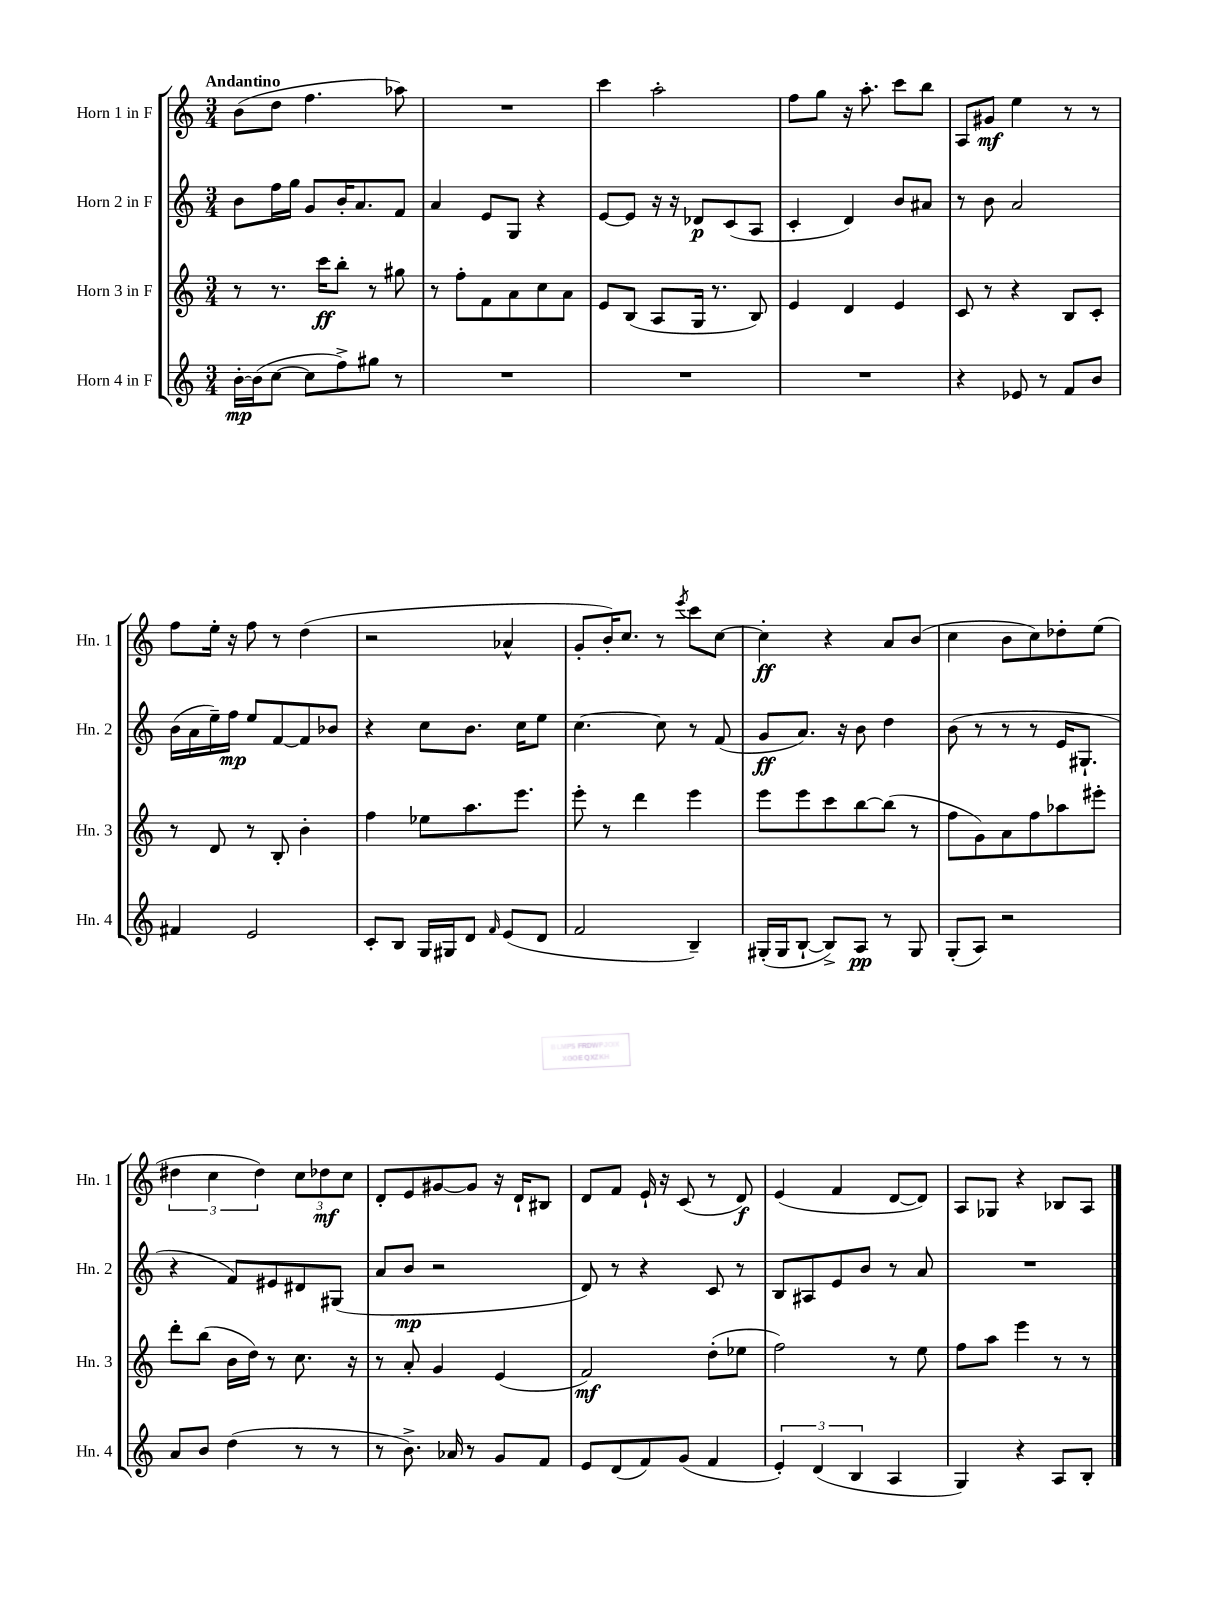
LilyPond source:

<<
\new StaffGroup <<
\new Staff = "s0" \with { instrumentName = "Horn 1 in F" shortInstrumentName = "Hn. 1" } {
    \clef treble \key c \major \numericTimeSignature \time 3/4 \tempo "Andantino"
    b'8( d''8 f''4. aes''8) |
    R2. |
    c'''4 a''2-. |
    f''8 g''8 r16 a''8.-. c'''8 b''8 |
    a8 gis'8\mf e''4 r8 r8 |
    f''8 e''16-. r16 f''8 r8 d''4( |
    r2 aes'4-^ |
    g'8-. b'16-.) c''8. r8 \acciaccatura { e'''8 } c'''8 c''8~ |
    c''4-.\ff r4 a'8 b'8( |
    c''4 b'8 c''8) des''8-. e''8( |
    \tuplet 3/2 { dis''4 c''4 dis''4) } \tuplet 3/2 { c''8 des''8\mf c''8 } |
    d'8-. e'8 gis'8~ gis'8 r16 d'16-! bis8 |
    d'8 f'8 e'16-! r16 c'8( r8 d'8\f) |
    e'4( f'4 d'8~ d'8) |
    a8 ges8 r4 bes8 a8 \bar "|." |
}
\new Staff = "s1" \with { instrumentName = "Horn 2 in F" shortInstrumentName = "Hn. 2" } {
    \clef treble \key c \major \numericTimeSignature \time 3/4
    b'8 f''16 g''16 g'8 b'16-. a'8. f'8 |
    a'4 e'8 g8 r4 |
    e'8~ e'8 r16 r16 des'8\p c'8( a8 |
    c'4-. d'4) b'8 ais'8 |
    r8 b'8 a'2 |
    b'16( a'16 e''16--) f''16\mp e''8 f'8~ f'8 bes'8 |
    r4 c''8 b'8. c''16 e''8 |
    c''4.~ c''8 r8 f'8( |
    g'8\ff a'8.) r16 b'8 d''4 |
    b'8( r8 r8 r8 e'16 gis8.-! |
    r4 f'8) eis'8 dis'8 gis8( |
    a'8 b'8\mp r2 |
    d'8) r8 r4 c'8 r8 |
    b8 ais8 e'8 b'8 r8 a'8 |
    R2. \bar "|." |
}
\new Staff = "s2" \with { instrumentName = "Horn 3 in F" shortInstrumentName = "Hn. 3" } {
    \clef treble \key c \major \numericTimeSignature \time 3/4
    r8 r8. c'''16\ff b''8-. r8 gis''8 |
    r8 f''8-. f'8 a'8 c''8 a'8 |
    e'8 b8( a8 g16 r8. b8) |
    e'4 d'4 e'4 |
    c'8 r8 r4 b8 c'8-. |
    r8 d'8 r8 b8-. b'4-. |
    f''4 ees''8 a''8. e'''8. |
    e'''8-. r8 d'''4 e'''4 |
    e'''8 e'''8 c'''8 b''8~ b''8( r8 |
    f''8 g'8) a'8 f''8 aes''8 eis'''8-. |
    d'''8-. b''8( b'16 d''16) r8 c''8. r16 |
    r8 a'8-. g'4 e'4( |
    f'2\mf) d''8-.( ees''8 |
    f''2) r8 e''8 |
    f''8 a''8 e'''4 r8 r8 \bar "|." |
}
\new Staff = "s3" \with { instrumentName = "Horn 4 in F" shortInstrumentName = "Hn. 4" } {
    \clef treble \key c \major \numericTimeSignature \time 3/4
    b'16~-.\mp b'16( c''8~ c''8 f''8->) gis''8 r8 |
    R2. |
    R2. |
    R2. |
    r4 ees'8 r8 f'8 b'8 |
    fis'4 e'2 |
    c'8-. b8 g16 gis16 d'8 \grace { f'16 } e'8( d'8 |
    f'2 b4--) |
    gis16-.( gis16 b8~-! b8->) a8\pp r8 gis8 |
    g8-.( a8) r2 |
    a'8 b'8 d''4( r8 r8 |
    r8 b'8.->) aes'16 r8 g'8 f'8 |
    e'8 d'8( f'8) g'8( f'4 |
    \tuplet 3/2 { e'4-.) d'4( b4 } a4 |
    g4) r4 a8 b8-. \bar "|." |
}
>>
>>
\layout { \context { \Score \remove "Bar_number_engraver" } }
